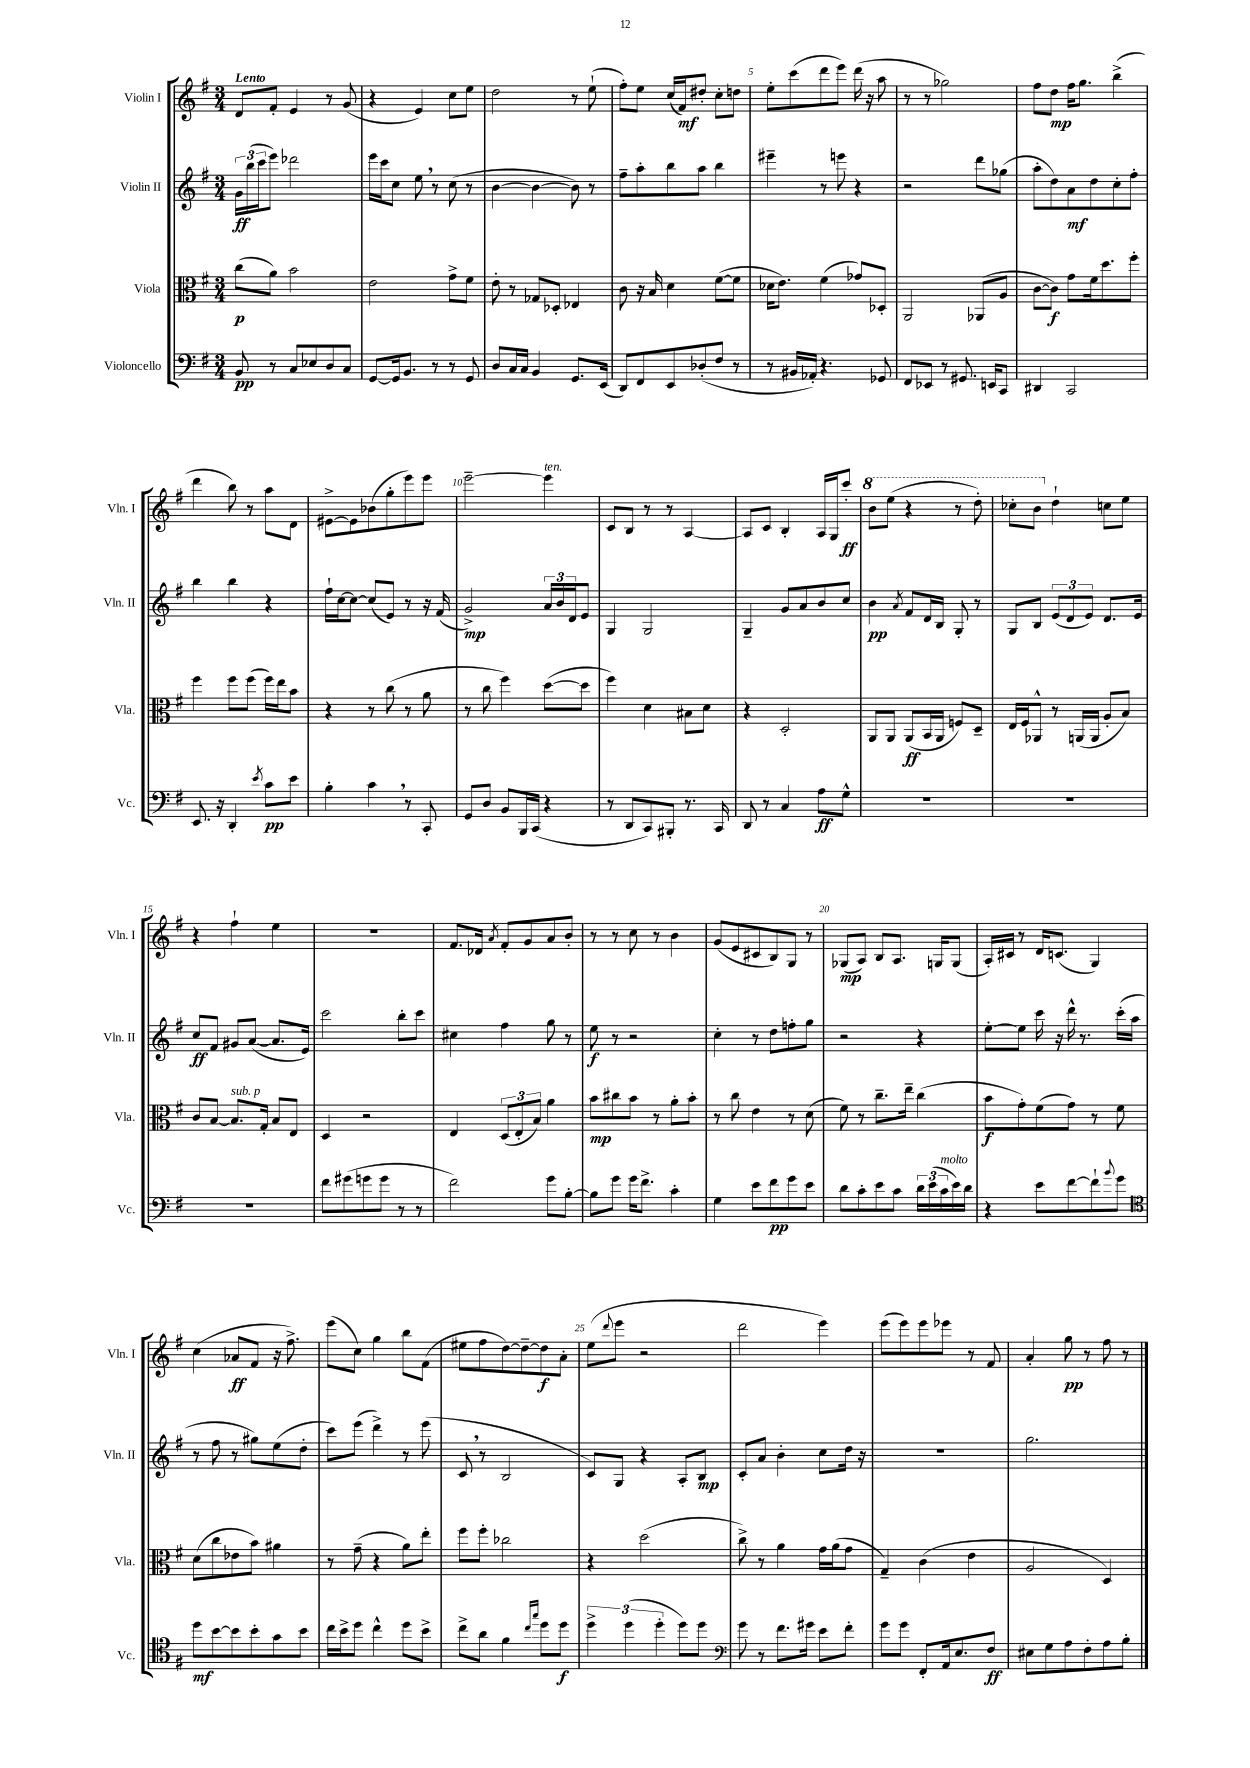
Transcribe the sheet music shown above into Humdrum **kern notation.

**kern	**kern	**kern	**kern
*staff4	*staff3	*staff2	*staff1
*clefF4	*clefC3	*clefG2	*clefG2
*k[f#]	*k[f#]	*k[f#]	*k[f#]
*M3/4	*M3/4	*M3/4	*M3/4
8BB	(8cc	24g	8d
.	.	(24bb	.
.	.	24ccc	.
8r	8a)	8eee)	8f#'
8C	2b	2ddd-	4e
8E-	.	.	.
8D	.	.	8r
8C	.	.	(8g
=	=	=	=
[8GG	2e	16eee	4r
.	.	16ccc	.
16GG]	.	8cc	.
8.BB	.	.	.
.	.	8ee	4e)
8r	.	8r	.
8r	8g^	(8cc	8cc
8GG	8f#	8r	8ee
=	=	=	=
8D	8e'	[4b	2dd
16C	8r	.	.
16C	.	.	.
4BB	8G-	4b_	.
.	8D-'	.	.
8.GG	4E-	8b])	8r
.	.	8r	(8ee`
(16EE	.	.	.
=	=	=	=
8DD)	8c	8ff#~	8ff#')
8FF#	16r	8aa'	8ee
.	16B	.	.
8EE	4d	8bb	(16cc
.	.	.	16f#)
(8D-'	.	8aa	8dd#'
8F#	([8f#	4bb	8cc'
8r	8f#]	.	8dd
=	=	=	=
8r	16d-	4eee#~	8ee'
.	8.e)	.	.
16BB#	.	.	(8ccc
16AA-')	.	.	.
4.r	(4f#	8r	8ddd
.	.	8eee	8eee)
.	8g-)	4r	(16ddd
.	.	.	16r
8GG-	8D-'	.	8aa
=	=	=	=
8FF#	2AA	2r	8r
8EE-	.	.	8r
8r	.	.	2gg-)
8.GG#	.	.	.
.	(8AA-	8ddd	.
16EE	.	.	.
8CC	8A	(8gg-	.
=	=	=	=
4DD#	[8c	8aa'	8ff#
.	8c])	8dd)	8dd
2CC	8g	8a	16ff#
.	.	.	8.gg
.	16f#	8dd	.
.	8.dd	.	.
.	.	8cc'	(4bb^
.	8ff#'	8ff#'	.
=	=	=	=
8.EE	4ff#	4bb	4ddd
16r	.	.	.
4DD'	8ff#	4bb	8bb)
.	(8ff#	.	8r
8qe	.	.	.
8c	16ff#)	4r	8aa
.	16ee	.	.
8e	8b	.	8d
=	=	=	=
4B'	4r	16ff#`	[8e#^
.	.	[16cc	.
.	.	8cc_	8e#]
4c	8r	(8cc]	(8b-
.	(8cc	8e)	8gg'
8r	8r	8r	8eee)
8CC'	8a	16r	8eee
.	.	(16f#	.
=	=	=	=
8GG	8r	2g^)	[2eee~
8D	8cc	.	.
8BB	4ff#)	.	.
16BBB	.	.	.
(16CC	.	.	.
4r	([8dd	24a	4eee]
.	.	24b	.
.	.	24d	.
.	8dd]	8e	.
=	=	=	=
8r	4ff#)	4G	8c
8DD	.	.	8B
8CC)	4d	2G	8r
8BBB#'	.	.	8r
8.r	8B#	.	[4A
.	8d	.	.
16CC	.	.	.
=	=	=	=
8DD	4r	4G~	8A]
8r	.	.	8c
4C	2D'	8g	4B'
.	.	8a	.
8A	.	8b	16A
.	.	.	16G
8G^^	.	8cc	8ccc'
=	=	=	=
2.r	8AA	4b	8bb
.	8AA	.	(8eee
.	.	8qa	.
.	(8AA	8f#	4r
.	16BB	16d	.
.	16AA	16B	.
.	8F)	8G'	8r
.	8D~	8r	8ddd')
=	=	=	=
2.r	16E	8G	8ccc-'
.	16F#	.	.
.	8AA-^^	8B	8bb
.	8r	(12e	4dd`
.	.	12d	.
.	(16AA	.	.
.	.	12e)	.
.	16AA	.	.
.	8A'	8.d	8cc
.	8B)	.	8ee
.	.	16e	.
=	=	=	=
2.r	8c	8cc	4r
.	[8B	8f#	.
.	8.B]	8g#	4ff#`
.	.	([8a	.
.	16G'	.	.
.	8B	8.a]	4ee
.	8E	.	.
.	.	16e)	.
=	=	=	=
8f#	4D	2ccc	2.r
(8g#	.	.	.
8g	2r	.	.
8g	.	.	.
8r	.	8bb'	.
8r	.	8ccc	.
=	=	=	=
2f#)	4E	4cc#	8.f#
.	.	.	16d-
.	.	.	8qa
.	(12D	4ff#	8f#'
.	12E'	.	.
.	.	.	8g
.	12B)	.	.
8g	4a	8gg	8a
[8B'	.	8r	8b'
=	=	=	=
8B]	8b	8ee	8r
8g	8cc#	8r	8r
16g	8b	2r	8cc
8.f#^	.	.	.
.	8r	.	8r
4c'	8a'	.	4b
.	8b'	.	.
=	=	=	=
4G	8r	4cc'	(8g
.	8cc	.	8e
8e	4e	8r	8c#
8f#	.	8dd	8B)
8g	8r	8ff'	8G
8e	(8d	8gg	8r
=	=	=	=
8d	8f#)	2r	(8G-
8c'	8r	.	8A)
8e	8.cc~	.	8B
8c	.	.	8.A
.	16ee~	.	.
24d	(4cc	4r	.
(24e	.	.	.
.	.	.	16G
24c	.	.	.
16e)	.	.	(8G
16d	.	.	.
=	=	=	=
4r	8b	[8ee'	16A')
.	.	.	16c#
.	8g')	8ee]	8r
8e	(8f#	16ccc	16d
.	.	16r	(8.c
[8f#	8g)	16ddd^^	.
.	.	8.r	.
8f#`]	8r	.	4G)
8qqb	.	.	.
8g	8f#	(16ccc'	.
.	.	16aa	.
=	=	=	=
*clefC4	*	*	*
8dd	(8d	8r	(4cc
[8b	8cc	8ff#	.
8b]	8e-	8r	8a-
8b'	8b)	8gg#)	8f#
8g	4a#	(8ee	16r
.	.	.	8.ff#^)
8b	.	8dd'	.
=	=	=	=
16cc	8r	8ccc)	(8eee
16b^	.	.	.
8dd	(8g~	(8eee	8cc)
4cc^^	4r	4ddd^)	4gg
8dd	8a)	8r	8bb
8b^	8ee'	(8eee	(8f#
=	=	=	=
8cc^	8ff#	8c	8ee#
8a	8ff#'	8r	8ff#
4f#	2cc-	2B	[8dd)
.	.	.	8dd~_
16qqcc	.	.	.
16qqgg	.	.	.
8dd	.	.	8dd]
8dd	.	.	8a'
=	=	=	=
6dd^	4r	8c)	(8ee
.	.	.	8qqddd
.	.	8G	8eee
(6dd	.	.	.
.	(2dd	4r	2r
6dd'	.	.	.
8dd)	.	8A'	.
8dd	.	8B	.
=	=	=	=
*clefF4	*	*	*
8g	8cc^)	8c'	2ddd
8r	8r	8a	.
8.f#	4a	4b'	.
16g#	.	.	.
8e	16g	8cc	4eee)
.	(16a	.	.
8f#'	8g	16dd	.
.	.	16r	.
=	=	=	=
8g	4G~)	2.r	(8eee
8g	.	.	8eee)
8FF#'	(4c	.	8eee
16AA	.	.	8eee-
8.E	.	.	.
.	4e	.	8r
8F#	.	.	8f#
=	=	=	=
8E#	2A	2.gg	4a'
8G	.	.	.
8A	.	.	8gg
8F#'	.	.	8r
8A	4D)	.	8ff#
8B'	.	.	8r
==	==	==	==
*-	*-	*-	*-
